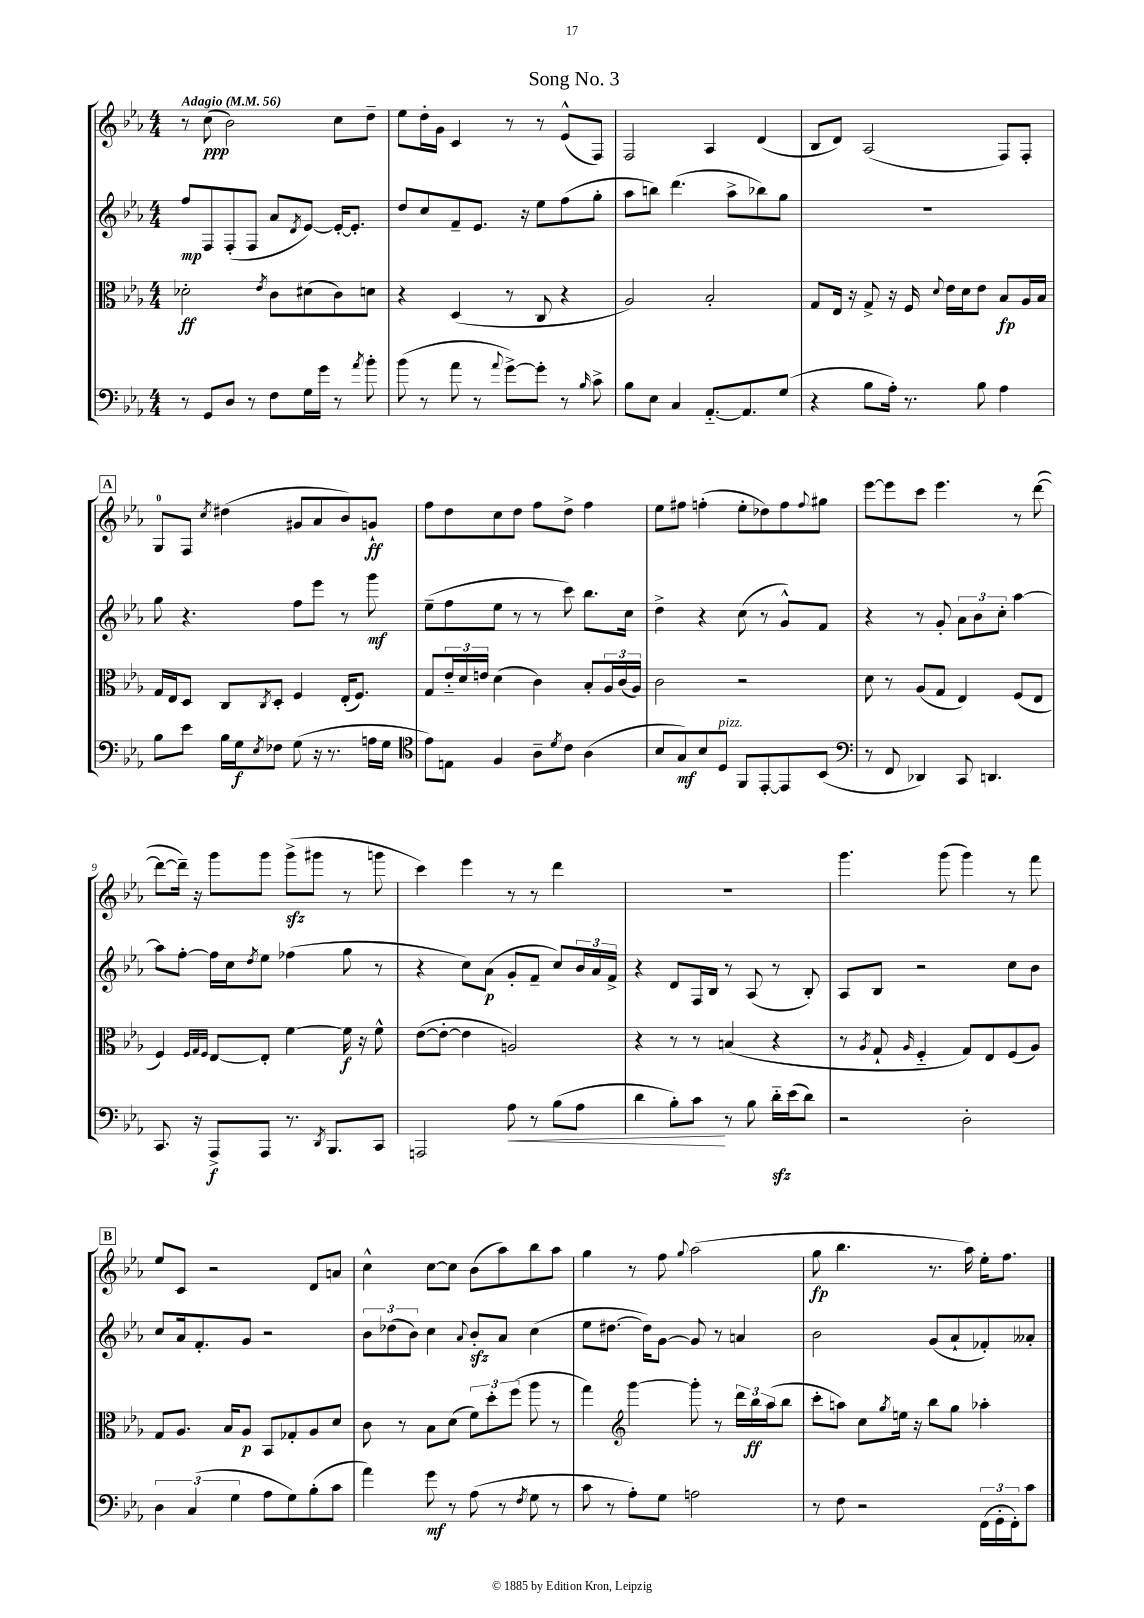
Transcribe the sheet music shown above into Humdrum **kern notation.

**kern	**dynam	**kern	**dynam	**kern	**dynam	**kern	**dynam
*part4	*part4	*part3	*part3	*part2	*part2	*part1	*part1
*staff4	*staff4	*staff3	*staff3	*staff2	*staff2	*staff1	*staff1
*clefF4	*	*clefC3	*	*clefG2	*	*clefG2	*
*k[b-e-a-]	*	*k[b-e-a-]	*	*k[b-e-a-]	*	*k[b-e-a-]	*
*M4/4	*	*M4/4	*	*M4/4	*	*M4/4	*
*MM56	*	*MM56	*	*MM56	*	*MM56	*
=1	=1	=1	=1	=1	=1	=1	=1
!	!	!	!	!	!	!LO:TX:a:B:t=Adagio	!
8r	.	2d-X'\	ff	8ff/L	mp	8r	.
8GG/L	.	.	.	8F/	.	(8cc\	ppp
8D/J	.	.	.	(8F'/	.	2b-\)	.
8r	.	.	.	8F/J	.	.	.
.	.	8qe-/	.	.	.	.	.
8F\L	.	8c\L	.	8a-/L	.	.	.
.	.	.	.	8qd/	.	.	.
16G\L	.	(8d#X\	.	[8e-/J)	.	.	.
16g\JJ	.	.	.	.	.	.	.
8r	.	8c\)	.	16e-'/KL_	.	8cc\L	.
.	.	.	.	8.e-'/J]	.	.	.
8qa-/	.	.	.	.	.	.	.
8b-'\	.	8dn\J	.	.	.	8dd~\J	.
=2	=2	=2	=2	=2	=2	=2	=2
(8b-\	.	4r	.	8dd/L	.	8ee-\L	.
8r	.	.	.	8cc/	.	16dd'\L	.
.	.	.	.	.	.	16g\JJ	.
8a-\	.	(4D/	.	8f~/	.	4c/	.
8r	.	.	.	8.e-/J	.	.	.
8qqa-/	.	.	.	.	.	.	.
[8g^\L)	.	8r	.	.	.	8r	.
.	.	.	.	16r	.	.	.
8g'\J]	.	8C/	.	8ee-\L	.	8r	.
8r	.	4r	.	(8ff\	.	(8e-^^/L	.
16qqB-/	.	.	.	.	.	.	.
8c^\	.	.	.	8gg'\J	.	8F/J)	.
=3	=3	=3	=3	=3	=3	=3	=3
8B-\L	.	2A-/)	.	8aa-\L	.	2F/	.
8E-\J	.	.	.	8bbn\J)	.	.	.
4C/	.	.	.	(4.ddd\	.	.	.
[8.AA-/L	.	2B-'/	.	.	.	4A-/	.
.	.	.	.	8aa-^\L	.	.	.
8.AA-/]	.	.	.	.	.	.	.
.	.	.	.	8bb-X\)	.	(4d/	.
(8G/J	.	.	.	8gg\J	.	.	.
=4	=4	=4	=4	=4	=4	=4	=4
4r	.	8G/L	.	1r	.	8B-/L	.
.	.	16E-/Jk	.	.	.	8d/J)	.
.	.	16r	.	.	.	.	.
8B-\L	.	8G^/	.	.	.	(2A-/	.
16A-'\Jk)	.	16r	.	.	.	.	.
8.r	.	16F/	.	.	.	.	.
.	.	8qqd/	.	.	.	.	.
.	.	16e-\LL	.	.	.	.	.
.	.	16d\J	.	.	.	.	.
8B-\	.	8e-\J	.	.	.	.	.
4A-\	.	8B-/L	fp	.	.	8F/L)	.
.	.	16A-/L	.	.	.	8F'/J	.
.	.	16B-/JJ	.	.	.	.	.
!!LO:LB:g=z
!!LO:REH:place=s1:t=A
=5	=5	=5	=5	=5	=5	=5	=5
8B-\L	.	16G/LL	.	8gg\	.	8G/L	.
.	.	16E-/J	.	.	.	.	.
8e-\J	.	8D/J	.	4.r	.	8F/J	.
.	.	.	.	.	.	8qcc/	.
16B-\LL	.	8C/L	.	.	.	(4dd#X\	.
16G\J	f	.	.	.	.	.	.
8qE-/	.	8qC/	.	.	.	.	.
8F-X\J	.	8D'/J	.	.	.	.	.
(8G\	.	4F/	.	8ff\L	.	8g#X/L	.
16r	.	.	.	8eee-\J	.	8a-/	.
8.r	.	.	.	.	.	.	.
.	.	(16E-'/KL	.	8r	.	8b-/)	.
.	.	8.F/J)	.	.	.	.	.
16An\LL	.	.	.	8ggg\	mf	8gn`/J	ff
16G\JJ	.	.	.	.	.	.	.
=6	=6	=6	=6	=6	=6	=6	=6
*clefC4	*	*	*	*	*	*	*
8e-\L)	.	8G/L	.	(8ee-~\L	.	8ff\L	.
8En\J	.	24e-/L	.	8ff\	.	8dd\	.
.	.	24d/	.	.	.	.	.
.	.	24en/JJ	.	.	.	.	.
4F/	.	(4d\	.	8ee-\J	.	8cc\	.
.	.	.	.	8r	.	8dd\J	.
8A-~\L	.	4c\)	.	8r	.	8ff\L	.
8qd/	.	.	.	.	.	.	.
8c\J	.	.	.	8ccc\)	.	8dd^\J	.
(4A-\	.	8B-'/L	.	8.bb-\L	.	4ff\	.
.	.	24A-/L	.	.	.	.	.
.	.	(24c/	.	.	.	.	.
.	.	.	.	16cc\Jk	.	.	.
.	.	24A-/JJ)	.	.	.	.	.
=7	=7	=7	=7	=7	=7	=7	=7
8B-/L	.	2c\	.	4dd^\	.	8ee-\L	.
8G/)	mf	.	.	.	.	8ff#X\J	.
8B-/	.	.	.	4r	.	(4ffn'\	.
!LO:TX:a:i:t=pizz.	!	!	!	!	!	!	!
8D/J	.	.	.	.	.	.	.
8FF/L	.	2r	.	(8cc\	.	8ee-'\L	.
[8EE-'/	.	.	.	8r	.	8dd-X\)	.
8EE-/]	.	.	.	8g^^/L)	.	8ff\	.
.	.	.	.	.	.	8qqff/	.
(8BB-/J	.	.	.	8f/J	.	8gg#X\J	.
=8	=8	=8	=8	=8	=8	=8	=8
*clefF4	*	*	*	*	*	*	*
8r	.	8d\	.	4r	.	[8eee-\L	.
8FF/	.	8r	.	.	.	8eee-\]	.
4DD-X/)	.	(8A-/L	.	8r	.	8ccc\J	.
.	.	8G/J	.	8g'/	.	4.eee-\	.
8CC/	.	4E-/)	.	12a-\L	.	.	.
.	.	.	.	12b-\	.	.	.
4.DDn/	.	.	.	.	.	.	.
.	.	.	.	12cc'\J	.	.	.
.	.	(8F/L	.	[4aa-\	.	8r	.
.	.	8E-/J	.	.	.	([8ddd\	.
!!LO:LB:g=z
=9	=9	=9	=9	=9	=9	=9	=9
8.CC/	.	4F/)	.	8aa-\L]	.	8ddd\L_	.
.	.	.	.	[8ff'\J	.	16ddd~\Jk])	.
16r	.	.	.	.	.	16r	.
.	.	32qqF/LLL	.	.	.	.	.
.	.	32qqG/	.	.	.	.	.
.	.	32qqF/JJJ	.	.	.	.	.
8AAA-^/L	f	[8E-/L	.	16ff\LL]	.	8ggg\L	.
.	.	.	.	16cc\J	.	.	.
.	.	.	.	8qdd/	.	.	.
8AAA-/J	.	8E-'/J]	.	8ee-\J	.	8ggg\J	.
8.r	.	[4f\	.	(4ff-X\	.	(8gggzz^\L	.
.	.	.	.	.	.	8ggg#X\J	.
8qDD/	.	.	.	.	.	.	.
8.BBB-/L	.	.	.	.	.	.	.
.	.	16f\]	f	8gg\	.	8r	.
.	.	16r	.	.	.	.	.
8CC/J	.	8f^^\	.	8r	.	8gggn\	.
=10	=10	=10	=10	=10	=10	=10	=10
2AAAn/	.	([8e-\L	.	4r	.	4ccc\)	.
.	.	8e-'\J_	.	.	.	.	.
.	.	4e-\]	.	8cc\L)	.	4eee-\	.
.	.	.	.	(8a-\J	p	.	.
!	!LO:HP:b	!	!	!	!	!	!
8A-\	<	2An/)	.	8g'/L	.	8r	.
8r	.	.	.	8f~/J	.	8r	.
(8B-\L	.	.	.	8cc/L)	.	4ddd\	.
8A-\J	.	.	.	24b-/L	.	.	.
.	.	.	.	24a-/	.	.	.
.	.	.	.	24f^/JJ	.	.	.
=11	=11	=11	=11	=11	=11	=11	=11
4d\	.	4r	.	4r	.	1r	.
8B-'\L)	.	8r	.	8d/L	.	.	.
8c\J	.	8r	.	16F/L	.	.	.
.	.	.	.	16B-/JJ	.	.	.
8r	[	(4Bn/	.	8r	.	.	.
8B-\	.	.	.	(8A-/	.	.	.
16dzz\LL	.	4r	.	8r	.	.	.
(16e-\J	.	.	.	.	.	.	.
8d\J)	.	.	.	8B-'/)	.	.	.
=12	=12	=12	=12	=12	=12	=12	=12
2r	.	8r	.	8A-/L	.	4.ggg\	.
.	.	8qA-/	.	.	.	.	.
.	.	8G`/	.	8B-/J	.	.	.
.	.	16qqA-/	.	.	.	.	.
.	.	4F/	.	2r	.	.	.
.	.	.	.	.	.	(8ggg\	.
2D'\	.	8G/L)	.	.	.	4ggg\)	.
.	.	8E-/	.	.	.	.	.
.	.	(8F/	.	8cc\L	.	8r	.
.	.	8A-/J)	.	8b-\J	.	8fff\	.
!!LO:LB:g=z
!!LO:REH:place=s1:t=B
=13	=13	=13	=13	=13	=13	=13	=13
6D\	.	8G/L	.	8cc/L	.	8ee-/L	.
.	.	8.A-/J	.	16a-/k	.	8c/J	.
(6C/	.	.	.	.	.	.	.
.	.	.	.	8.f'/	.	.	.
.	.	.	.	.	.	2r	.
.	.	16B-/KL	.	.	.	.	.
6G\	.	.	.	.	.	.	.
.	.	8A-/J	p	8g/J	.	.	.
8A-\L	.	8BB-/L	.	2r	.	.	.
8G\)	.	8G-X'/	.	.	.	.	.
(8B-'\	.	8A-/	.	.	.	8d/L	.
8c\J	.	8d/J	.	.	.	8an/J	.
=14	=14	=14	=14	=14	=14	=14	=14
4a-\)	.	8c\	.	12b-\L	.	4cc^^\	.
.	.	.	.	(12dd-X\	.	.	.
.	.	8r	.	.	.	.	.
.	.	.	.	12b-\J)	.	.	.
8g\	mf	8B-\L	.	4cc\	.	[8cc\L	.
8r	.	(8d\J	.	.	.	8cc\J]	.
.	.	.	.	8qqa-/	.	.	.
(8A-\	.	12f\L)	.	8b-zz'/L	.	(8b-\L	.
.	.	12dd'\	.	.	.	.	.
8r	.	.	.	8a-/J	.	8aa-\)	.
.	.	(12ff\J	.	.	.	.	.
8qF/	.	.	.	.	.	.	.
8G\	.	8aa-\	.	(4cc\	.	8bb-\	.
8r	.	8r	.	.	.	8aa-\J	.
=15	=15	=15	=15	=15	=15	=15	=15
8c\	.	4gg\)	.	8ee-\L	.	4gg\	.
8r	.	.	.	[8.dd#X\J	.	.	.
*	*	*clefG2	*	*	*	*	*
8A-'\L)	.	[4ggg\	.	.	.	8r	.
.	.	.	.	16dd#\KL])	.	.	.
8G\J	.	.	.	[8g\J	.	8ff\	.
.	.	.	.	.	.	8qqgg/	.
2An\	.	8ggg'\]	.	8g/]	.	(2aa-\	.
.	.	8r	.	8r	.	.	.
.	.	24ddd\LL	.	4an/	.	.	.
.	.	24bb-\	ff	.	.	.	.
.	.	(24aa-\J	.	.	.	.	.
.	.	8bb-\J	.	.	.	.	.
=16	=16	=16	=16	=16	=16	=16	=16
8r	.	8ccc'\L	.	2b-\	.	8gg\	fp
8F\	.	8aan\J)	.	.	.	4.bb-\	.
2r	.	8cc\L	.	.	.	.	.
.	.	8qgg/	.	.	.	.	.
.	.	16een\Jk	.	.	.	.	.
.	.	16r	.	.	.	.	.
.	.	8bb-\L	.	(8g/L	.	8.r	.
.	.	8gg\J	.	8a-`/	.	.	.
.	.	.	.	.	.	16aa-\)	.
(24FF\LL	.	4aa-X'\	.	8f-X'/)	.	16ee-'\KL	.
24GG'\	.	.	.	.	.	.	.
.	.	.	.	.	.	8.ff\J	.
24FF'\J)	.	.	.	.	.	.	.
8c\J	.	.	.	8a--X'/J	.	.	.
==	==	==	==	==	==	==	==
*-	*-	*-	*-	*-	*-	*-	*-
